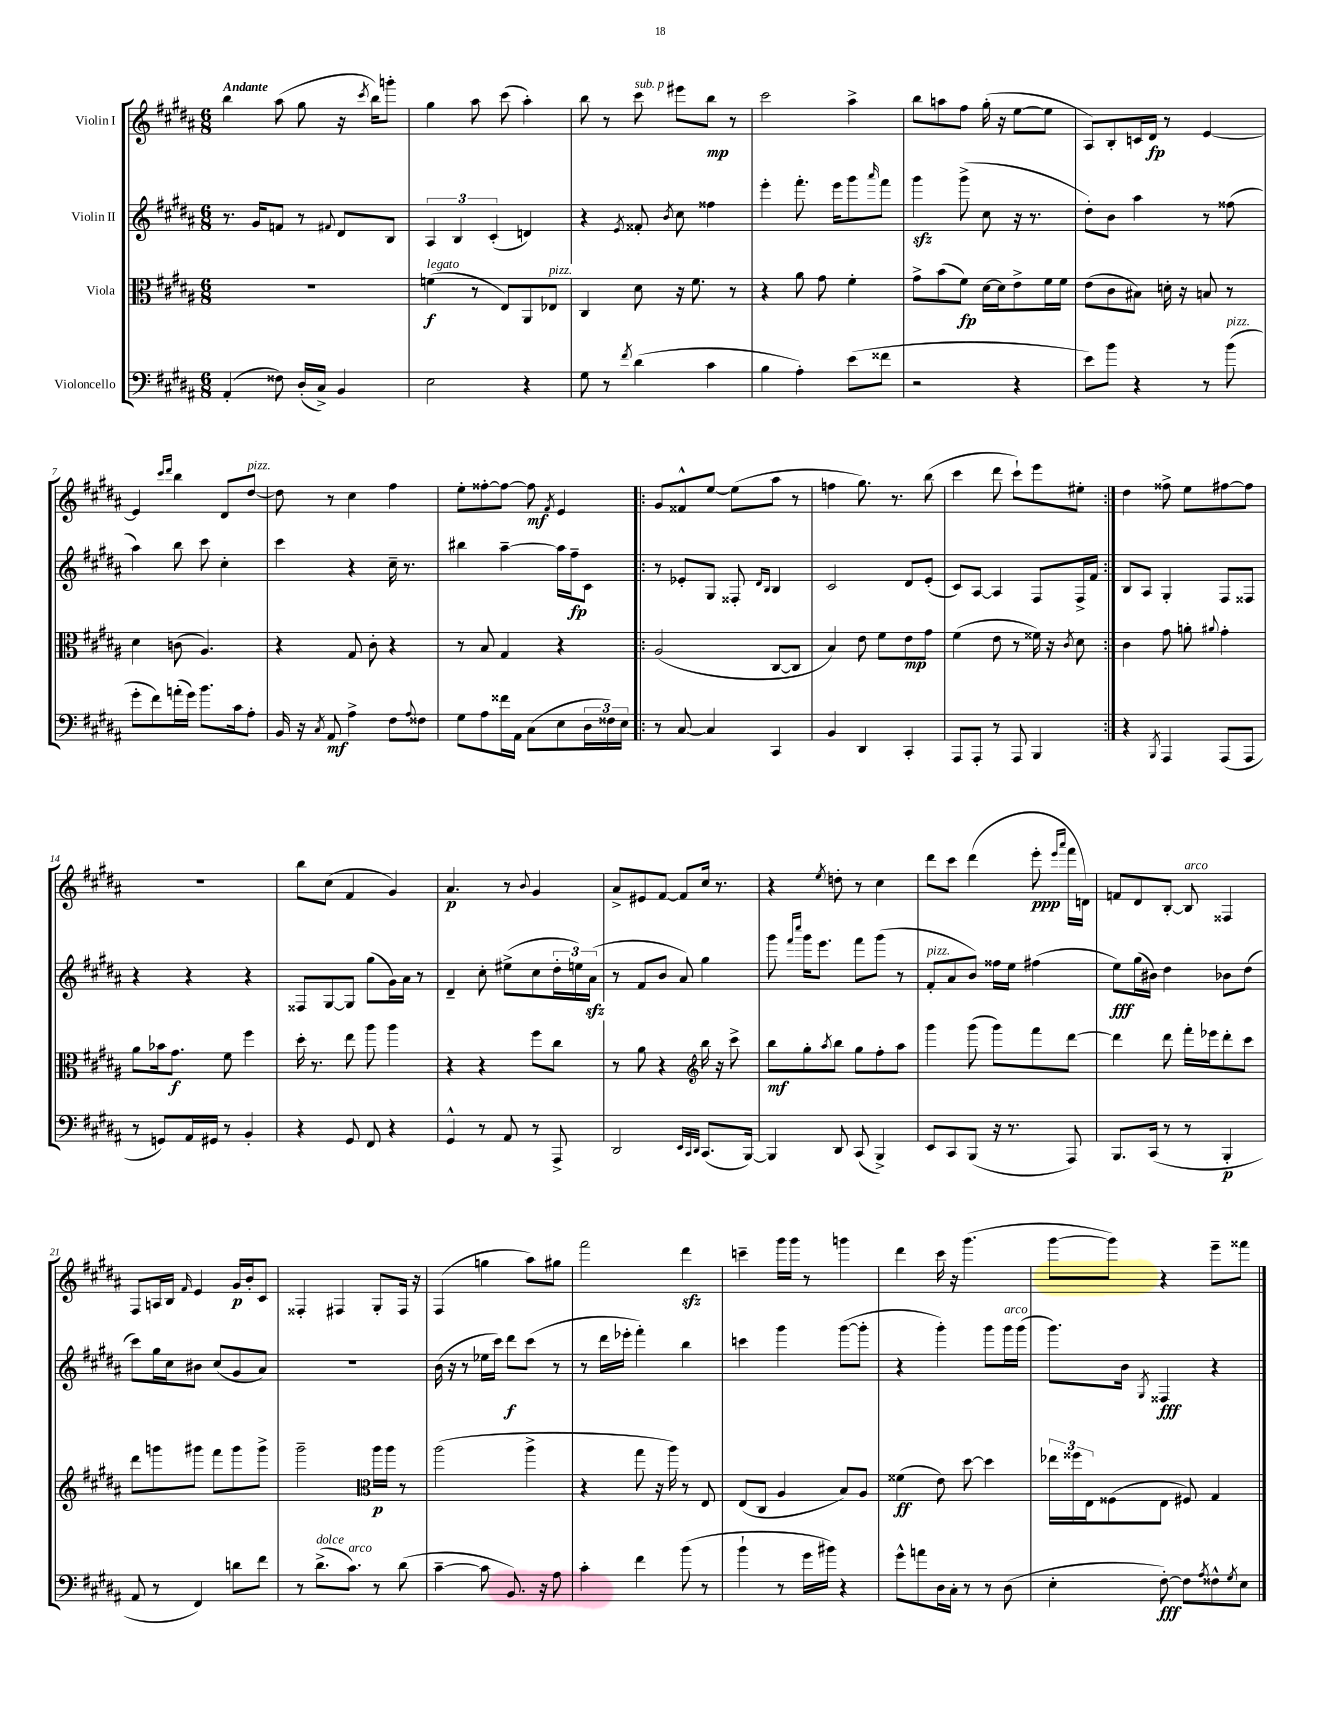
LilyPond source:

<<
\new StaffGroup <<
\new Staff = "s0" \with { instrumentName = "Violin I" } {
    \clef treble \key b \major \numericTimeSignature \time 6/8 \tempo "Andante"
    b''4 ais''8( gis''8 r16 \acciaccatura { cis'''8 } b''16) g'''8-. |
    gis''4 ais''8 cis'''8( ais''4-.) |
    b''8 r8 cis'''8^\markup { \italic "sub. p" } eis'''8 b''8\mp r8 |
    cis'''2 ais''4-> |
    b''8 a''8 fis''8 gis''16-.( r16 e''8~ e''8 |
    ais8) b8-. c'16 dis'16\fp r8 e'4~ |
    e'4 \grace { cis'''16 dis'''16 } b''4 dis'8 dis''8~^\markup { \italic "pizz." } |
    dis''8 r8 cis''4 fis''4 |
    e''8-. fisis''8~-. fisis''8~ fisis''8\mf \acciaccatura { fis'8 } e'4 |
    \repeat volta 2 { gis'8 fisis'8-^ e''8~ e''8( ais''8 r8 |
    f''4 gis''8.) r8. b''8( |
    cis'''4 dis'''8 cis'''8-!) e'''8 eis''8-. | }
    dis''4 fisis''8-> e''8 fis''8~ fis''8 |
    R2. |
    b''8 cis''8( fis'4 gis'4) |
    ais'4.\p r8 \appoggiatura { b'8 } gis'4 |
    ais'8-> eis'8 fis'8~ fis'8 cis''16 r8. |
    r4 \acciaccatura { e''8 } d''8-. r8 cis''4 |
    dis'''8 cis'''8 dis'''4( e'''8-.\ppp \grace { e'''16 ais'''16 } fis'''16 d'16) |
    f'8 dis'8 b8~-. b8^\markup { \italic "arco" } fisis4 |
    fis8 a16 b16 \grace { fis'16 } e'4 gis'16\p b'16-. cis'8 |
    fisis4-. fis4 gis8-. fis16 r16 |
    fis4( g''4 ais''8) gis''8 |
    fis'''2 dis'''4\sfz |
    c'''4-- gis'''16 gis'''16 r8 g'''4 |
    dis'''4 cis'''16 r16 gis'''4.( |
    gis'''8~ gis'''8) r4 e'''8-- fisis'''8 \bar "|." |
}
\new Staff = "s1" \with { instrumentName = "Violin II" } {
    \clef treble \key b \major \numericTimeSignature \time 6/8
    r8. gis'16 f'8 r8 \appoggiatura { fis'8 } dis'8 b8 |
    \tuplet 3/2 { ais4 b4 cis'4-.( } d'4) |
    r4 \acciaccatura { e'8 } fisis'8-. \acciaccatura { b'8 } cis''8 fisis''4 |
    e'''4-. fis'''8.-. e'''16 gis'''8 \grace { ais'''16 } fis'''8 |
    gis'''4\sfz gis'''8->( cis''8 r16 r8. |
    dis''8-.) b'8 ais''4 r8 fisis''8( |
    ais''4) b''8 cis'''8 cis''4-. |
    cis'''4 r4 cis''16-- r8. |
    bis''4 ais''4~-- ais''16 fis''16--\fp cis'8 |
    \repeat volta 2 { r8 ees'8-. gis8 fisis8-. \grace { dis'16 b16 } b4 |
    cis'2 dis'8 e'8-.( |
    cis'8) ais8~ ais4 fis8 fis16-> fis'16 | }
    b8 ais8 gis4-. fis8 fisis8 |
    r4 r4 r4 |
    fisis8 gis8~ gis8 gis''8( gis'16) ais'16 r8 |
    dis'4-- cis''8-. eis''8->( cis''8 \tuplet 3/2 { dis''16-. e''16) ais'16\sfz( } |
    r8 fis'8 b'8 ais'8) gis''4 |
    gis'''8 \grace { fis'''16 cis''''16 } gis'''16 e'''8. fis'''8 gis'''8( r8 |
    fis'8-.^\markup { \italic "pizz." } ais'8 b'8) fisis''16 e''16 fis''4( |
    e''8\fff) gis''16( bis'16) dis''4 bes'8 dis''8( |
    cis'''8) gis''16 cis''16 bis'8 cis''8( gis'8 ais'8) |
    R2. |
    b'16( r16 r8 ees''16 cis'''16) dis'''8\f cis'''8( r8 |
    r8 dis'''16 ees'''16-. fis'''4-.) b''4 |
    c'''4 gis'''4 gis'''8~( gis'''8-. |
    r4 gis'''4-.) gis'''8 gis'''16^\markup { \italic "arco" } gis'''16( |
    gis'''8.) b'16 \acciaccatura { gis8 } fisis4\fff r4 \bar "|." |
}
\new Staff = "s2" \with { instrumentName = "Viola" } {
    \clef alto \key b \major \numericTimeSignature \time 6/8
    R2. |
    f'4\f^\markup { \italic "legato" }( r8 e8) ais,8 ees8^\markup { \italic "pizz." } |
    cis4 dis'8 r16 fis'8. r8 |
    r4 ais'8 gis'8 fis'4-. |
    gis'8-> b'8( fis'8\fp) dis'16~ dis'16 e'8-> fis'16 fis'16 |
    e'8( cis'8 bis8) d'16-. r16 b8 r8 |
    dis'4 c'8( ais4.) |
    r4 gis8 cis'8-. r4 |
    r8 b8 gis4 r4 |
    \repeat volta 2 { ais2( cis8~ cis8 |
    b4) e'8 fis'8 e'8\mp gis'8 |
    fis'4( e'8 r8 fisis'16) r16 \acciaccatura { cis'8 } dis'8 | }
    cis'4 gis'8 a'8-. \appoggiatura { ais'8 } gis'4-. |
    ais'8 bes'16 gis'8.\f fis'8 fis''4 |
    dis''16-. r8. e''8 ais''8 ais''4 |
    r4 r4 fis''8 cis''8 |
    r8 ais'8 r4 \clef treble b''16 r16 cis'''8-> |
    b''8\mf gis''8-. \acciaccatura { ais''8 } b''8 gis''8 fis''8-. ais''8 |
    gis'''4 gis'''8( gis'''8) fis'''8 dis'''8~ |
    dis'''4 dis'''8 fis'''16-. ees'''16 dis'''8-. cis'''8 |
    dis'''8 g'''8 gis'''8 fis'''8 gis'''8 gis'''8-> |
    gis'''2-- \clef alto ais''16\p ais''16 r8 |
    ais''2( ais''4-> |
    r4 gis''8 r16 ais''16) r8 e8 |
    e8( cis8 ais4 b8) ais8 |
    fisis'4\ff( e'8) dis''8~ dis''4 |
    \tuplet 3/2 { ees''16 fisis''16 e16 } fisis8( e8 fis8) gis4 \bar "|." |
}
\new Staff = "s3" \with { instrumentName = "Violoncello" } {
    \clef bass \key b \major \numericTimeSignature \time 6/8
    ais,4-.( fisis8) dis16-.( cis16->) b,4 |
    e2 r4 |
    gis8 r8 \acciaccatura { fis'8 } dis'4( cis'4 |
    b4 ais4-.) e'8( fisis'8 |
    r2 r4 |
    e'8) b'8 r4 r8 b'8^\markup { \italic "pizz." }( |
    gis'8-. fis'8) a'16-.( gis'16) b'8. cis'16 ais8-. |
    b,16 r16 \acciaccatura { cis8 } ais,8\mf ais4-> fis8 \appoggiatura { ais8 } fisis8 |
    gis8 ais8 fisis'16 ais,16 cis8( e8 \tuplet 3/2 { dis16 fisis16) e16 } |
    \repeat volta 2 { r8 cis8~ cis4 cis,4 |
    b,4 dis,4 cis,4-. |
    ais,,8 ais,,8-. r8 ais,,8 b,,4 | }
    r4 \acciaccatura { b,,8 } ais,,4 ais,,8( ais,,8 |
    r8 g,8) ais,16 gis,16 r8 b,4-. |
    r4 gis,8 fis,8 r4 |
    gis,4-^ r8 ais,8 r8 ais,,8-> |
    dis,2 \grace { e,32 cis,32 dis,32 } cis,8.( b,,16~) |
    b,,4 dis,8 cis,8( b,,4->) |
    e,8 cis,8 b,,8( r16 r8. ais,,8) |
    b,,8. cis,16( r8 r8 b,,4-.\p |
    ais,8 r8 fis,4) d'8 fis'8 |
    r8 dis'8.->^\markup { \italic "dolce" }( cis'8.^\markup { \italic "arco" }) r8 dis'8( |
    cis'4~-- cis'8 b,8.) r16 ais8 |
    cis'4-. fis'4 b'8( r8 |
    b'4-! r8 gis'16 bis'16) r4 |
    gis'8-^ a'8 dis16 cis16-. r8 r8 dis8( |
    e4-. fis8~-.\fff) fis8 \acciaccatura { ais8 } fisis8-^ \acciaccatura { gis8 } e8 \bar "|." |
}
>>
>>
